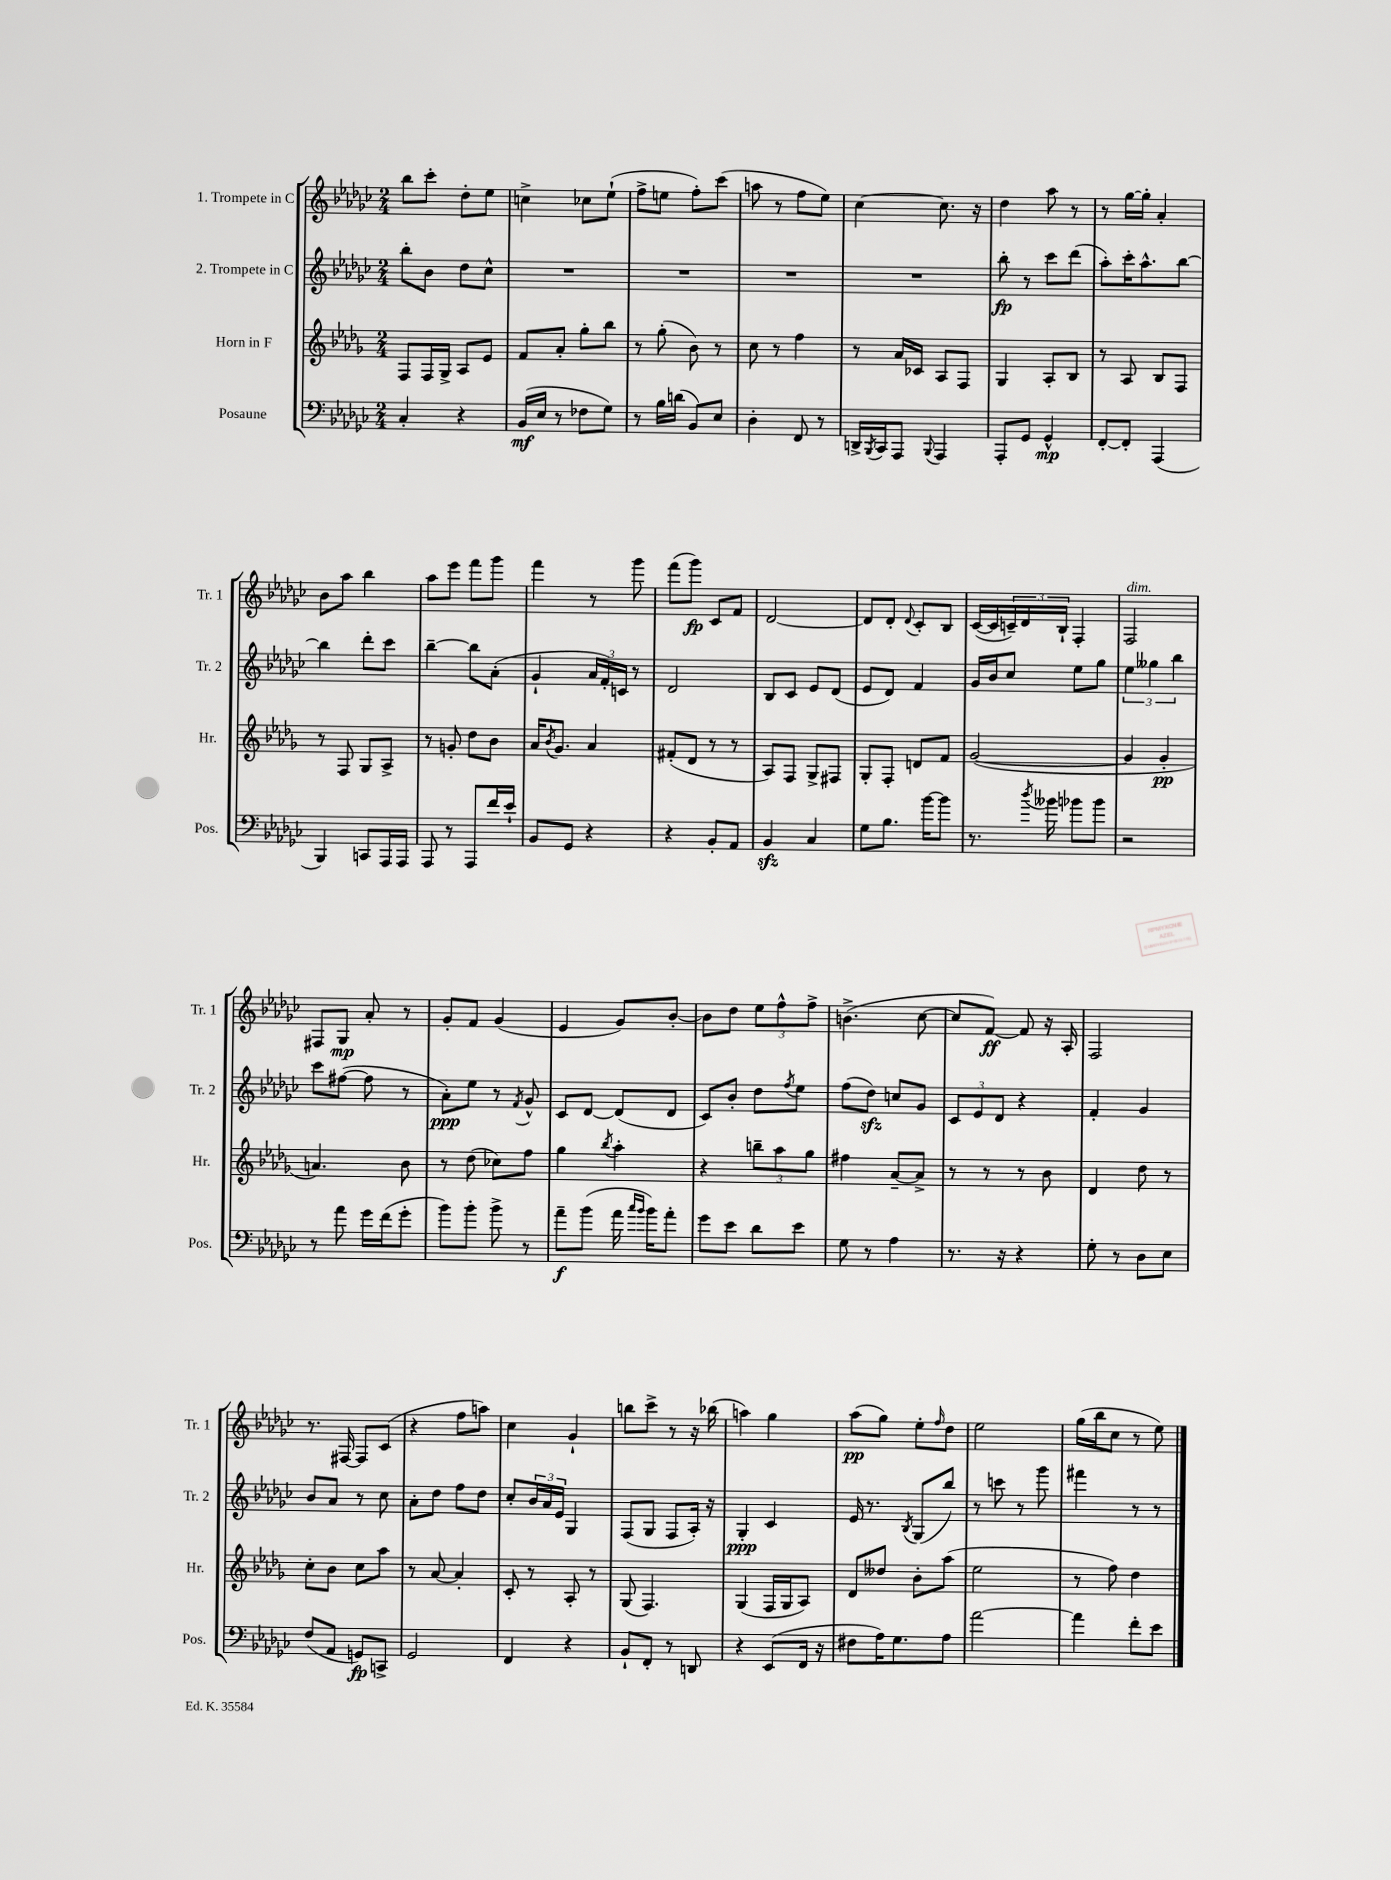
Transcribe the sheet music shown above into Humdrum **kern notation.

**kern	**kern	**kern	**kern
*staff4	*staff3	*staff2	*staff1
*clefF4	*clefG2	*clefG2	*clefG2
*k[b-e-a-d-g-c-]	*k[b-e-a-d-g-]	*k[b-e-a-d-g-c-]	*k[b-e-a-d-g-c-]
*M2/4	*M2/4	*M2/4	*M2/4
4C-'	8F	8bb-'	8bb-
.	16F	8b-	8ccc-'
.	16G-^	.	.
4r	8A-	8dd-	8dd-'
.	8e-	8cc-^^	8ee-
=	=	=	=
(16BB-	8f	2r	4cc^
16E-	.	.	.
8r	8a-'	.	.
8F-	8gg-'	.	8cc-
8G-)	8bb-	.	(8ee-`
=	=	=	=
8r	8r	2r	8ff^
16B-	(8gg-'	.	8ee
(16d	.	.	.
8BB-)	8b-)	.	8ff')
8E-	8r	.	(8ccc-
=	=	=	=
4D-'	8cc	2r	8aa
.	8r	.	8r
8FF	4ff	.	8ff
8r	.	.	8ee-)
=	=	=	=
16DD^	8r	2r	[4cc-
8qBBB-	.	.	.
16CC-	.	.	.
8AAA-	16a-	.	.
.	16c-	.	.
8qqBBB-	.	.	.
4AAA-	8A-	.	8.cc-]
.	8F	.	.
.	.	.	16r
=	=	=	=
8AAA-'	4G-	8bb-'	4dd-
8GG-	.	8r	.
4GG-^^	8A-'	8ccc-	8aa-
.	8B-	(8ddd-	8r
=	=	=	=
[8FF'	8r	8aa-')	8r
8FF']	8A-	16ccc-'	[16gg-
.	.	8.aa-^^	16gg-']
(4AAA-	8B-	.	4a-'
.	8F	[8bb-	.
=	=	=	=
4BBB-)	8r	4bb-]	8b-
.	8F	.	8aa-
8CC	8G-	8ddd-'	4bb-
16AAA-	8A-^	8ccc-	.
16AAA-	.	.	.
=	=	=	=
8AAA-	8r	[4bb-~	8aa-
8r	8g'	.	8eee-
8AAA-	8dd-	8bb-]	8fff
16f	8b-	(8a-'	8ggg-
16e-`	.	.	.
=	=	=	=
8BB-	16a-	4g-`	4fff
.	8qb-	.	.
.	8.g-	.	.
8GG-	.	.	.
4r	4a-	24a-	8r
.	.	24f')	.
.	.	24c	.
.	.	8r	8ggg-
=	=	=	=
4r	(8f#'	2d-	(8fff
.	8d-	.	8ggg-)
8BB-'	8r	.	8c-
8AA-	8r	.	8f
=	=	=	=
4BB-	8A-)	8B-	[2d-
.	8F	8c-	.
4C-	8G-^	8e-	.
.	8F#	(8d-	.
=	=	=	=
8G-	8G-'	8e-	8d-]
8.B-	8F'	8d-)	8d-'
.	.	.	8qqd-
.	8d	4f	8c-'
[16b-	.	.	.
8b-]	8f	.	8B-
=	=	=	=
8.r	([2g-	16g-	([16c-
.	.	16b-	16c-]
.	.	8cc-	24c~)
.	.	.	24d-
8qdd-	.	.	.
16b--	.	.	.
.	.	.	24B-`
8b-	.	8ee-	4F'
8b-	.	8gg-	.
=	=	=	=
2r	4g-]	6ee-	2F
.	.	6gg--	.
.	4g-'	.	.
.	.	6bb-	.
=	=	=	=
8r	4.a)	8ccc-	8F#
8a-	.	([8ff#	8G-
16g-	.	8ff#]	8a-'
(16f	.	.	.
8g-'	8b-	8r	8r
=	=	=	=
8b-)	8r	8a-')	8g-'
8b-'	(8dd-	8ee-	8f
8b-^	8cc-)	8r	(4g-
.	.	8qf	.
8r	8ff	8g-^^	.
=	=	=	=
8a-~	4gg-	8c-	4e-
(8b-	.	[8d-	.
.	8qbb-	.	.
16a-	4aa-'	(8d-]	8g-)
16qqcc-	.	.	.
16qqb-	.	.	.
16b-)	.	.	.
8a-'	.	8d-	[8b-'
=	=	=	=
8g-	4r	8c-)	8b-]
8e-	.	8b-'	8dd-
8d-	12bb~	8dd-	12ee-
.	12aa-	.	12ff^^
.	.	8qff	.
8e-	.	8ee-	.
.	12gg-	.	12ff^
=	=	=	=
8G-	4ff#	(8ff	(4.b^
8r	.	8dd-)	.
4A-	[8a-~	8cc	.
.	8a-^]	8g-	[8cc-
=	=	=	=
8.r	8r	12c-	8cc-]
.	.	12e-	.
.	8r	.	[8f)
.	.	12d-	.
16r	.	.	.
4r	8r	4r	8f]
.	8b-	.	16r
.	.	.	16A-'
=	=	=	=
8G-'	4d-	4f'	2F
8r	.	.	.
8D-	8dd-	4g-	.
8E-	8r	.	.
=	=	=	=
(8F	8cc'	8b-	8.r
8AA-	8b-	8a-	.
.	.	.	[16F#
8GG)	8cc	8r	8F#]
8CC^	8aa-	8cc-	(8c-
=	=	=	=
2GG-	8r	8a-'	4r
.	[8a-	8dd-	.
.	4a-']	8ff	8ff
.	.	8dd-	8aa)
=	=	=	=
4FF	8c'	8cc-'	4cc-
.	8r	24b-	.
.	.	24a-	.
.	.	24e-	.
4r	8A-'	4G-	4g-`
.	8r	.	.
=	=	=	=
8BB-`	(8G-	(8F	8bb
8FF'	4.F)	8G-	8ccc-^
8r	.	8F	8r
8DD	.	16A-')	16r
.	.	16r	(16bb-
=	=	=	=
4r	(4G-	4G-'	4aa)
(8EE-	16F	4c-	4gg-
.	16G-	.	.
16FF	8A-)	.	.
16r	.	.	.
=	=	=	=
8F#	8d-	16e-	(8aa-
.	.	8.r	.
16A-)	8dd--	.	8gg-)
8.G-	.	.	.
.	.	8qB-	.
.	8b-'	(8G-	8ee-'
.	.	.	16qqff
8A-	(8aa-	8bb-)	8dd-
=	=	=	=
[2a-	2ee-	8r	2ee-
.	.	8ccc	.
.	.	8r	.
.	.	8ggg-	.
=	=	=	=
4a-]	8r	4fff#	(16gg-
.	.	.	16bb-
.	8ff)	.	8cc-
8f'	4dd-	8r	8r
8e-	.	8r	8ee-)
==	==	==	==
*-	*-	*-	*-
